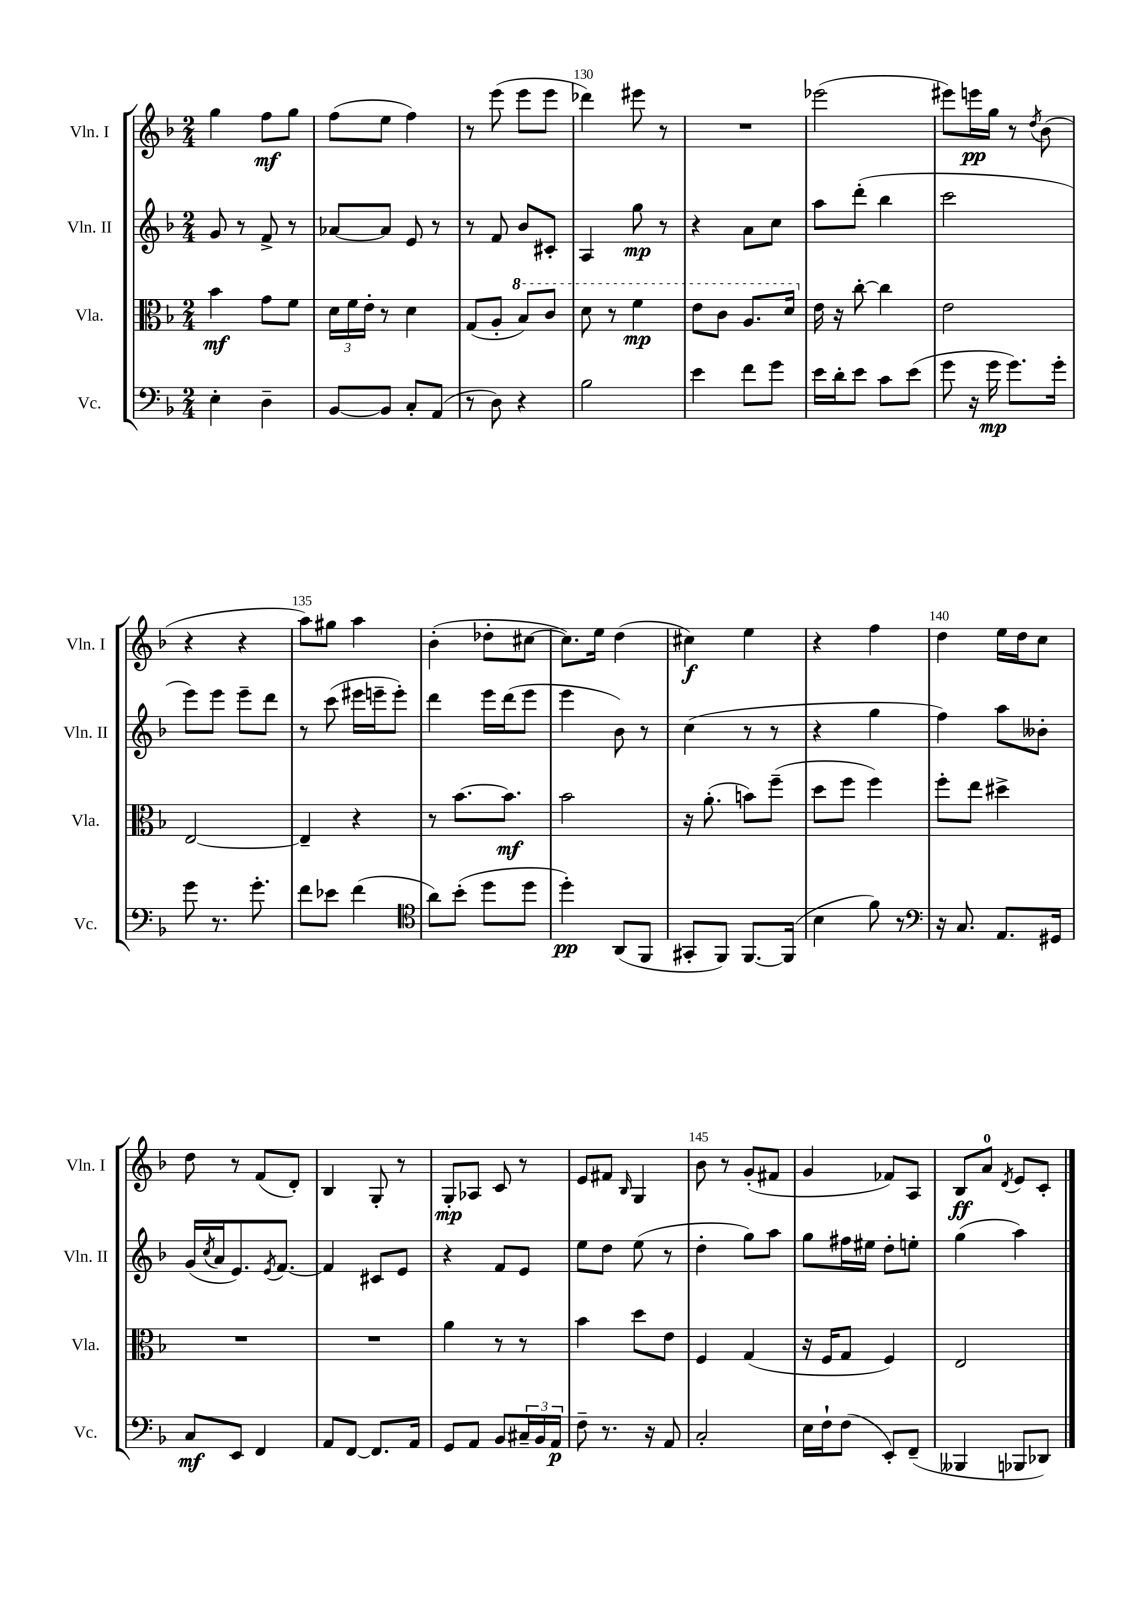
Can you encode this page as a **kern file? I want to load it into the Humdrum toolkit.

**kern	**kern	**kern	**kern
*staff4	*staff3	*staff2	*staff1
*clefF4	*clefC3	*clefG2	*clefG2
*k[b-]	*k[b-]	*k[b-]	*k[b-]
*M2/4	*M2/4	*M2/4	*M2/4
4E'	4b-	8g	4gg
.	.	8r	.
4D~	8g	8f^	8ff
.	8f	8r	8gg
=	=	=	=
[8BB-	24d	[8a-	(8ff
.	24f	.	.
.	24e'	.	.
8BB-]	8r	8a-]	8ee
8C'	4d	8e	4ff)
(8AA	.	8r	.
=	=	=	=
8r	(8G	8r	8r
8D)	8A'	8f	(8eee
4r	8b-)	8b-	8eee
.	8cc	8c#'	8eee
=	=	=	=
2B-	8dd	4A	4ddd-)
.	8r	.	.
.	4ff	8gg	8eee#
.	.	8r	8r
=	=	=	=
4e	8ee	4r	2r
.	8cc	.	.
8f	8.a	8a	.
8g	.	8cc	.
.	16dd	.	.
=	=	=	=
16e	16e	8aa	(2eee-
16d'	16r	.	.
8e	[8cc'	(8ddd'	.
8c	4cc]	4bb-	.
(8e	.	.	.
=	=	=	=
8g	2e	2ccc	8eee#)
16r	.	.	16eee
16g	.	.	16gg
8.g)	.	.	8r
.	.	.	8qdd
.	.	.	(8b-
16g'	.	.	.
=	=	=	=
8g	[2E	8eee)	4r
8.r	.	8eee	.
.	.	8eee~	4r
8.g'	.	.	.
.	.	8ddd	.
=	=	=	=
8f	4E~]	8r	8aa)
8e-	.	(8ccc	8gg#
(4f	4r	16eee#	4aa
.	.	16eee~	.
.	.	8eee')	.
=	=	=	=
*clefC4	*	*	*
8a)	8r	4ddd	(4b-'
(8b-'	[8.b-	.	.
8dd	.	16eee	8dd-'
.	8.b-]	(16ddd	.
8dd	.	8eee	[8cc#
=	=	=	=
4dd')	2b-	4eee	8.cc#])
.	.	.	16ee
(8AA	.	8b-)	(4dd
8FF	.	8r	.
=	=	=	=
8GG#'	16r	(4cc	4cc#)
.	(8.a'	.	.
8FF)	.	.	.
[8.FF	8b)	8r	4ee
.	(8ff~	8r	.
(16FF]	.	.	.
=	=	=	=
4B-	8dd	4r	4r
.	8ff	.	.
8f)	4ff)	4gg	4ff
8r	.	.	.
=	=	=	=
*clefF4	*	*	*
16r	8ff'	4ff)	4dd
8.C	.	.	.
.	8ee	.	.
8.AA	4dd#^	8aa	16ee
.	.	.	16dd
.	.	8b--'	8cc
16GG#	.	.	.
=	=	=	=
8C	2r	(16g	8dd
.	.	8qcc	.
.	.	16a	.
8EE	.	8.e)	8r
4FF	.	.	(8f
.	.	8qe	.
.	.	[8.f	.
.	.	.	8d')
=	=	=	=
8AA	2r	4f]	4B-
[8FF	.	.	.
8.FF]	.	8c#	8G'
.	.	8e	8r
16AA	.	.	.
=	=	=	=
8GG	4a	4r	8G'
8AA	.	.	8A-
8BB-	8r	8f	8c
24C#~	8r	8e	8r
24BB-	.	.	.
24AA	.	.	.
=	=	=	=
8F~	4b-	8ee	8e
8.r	.	8dd	8f#
.	.	.	16qqB-
.	8dd	(8ee	4G
16r	.	.	.
8AA	8e	8r	.
=	=	=	=
2C'	4F	4dd'	8b-
.	.	.	8r
.	(4G	8gg)	(8g'
.	.	8aa	8f#
=	=	=	=
16E	16r	8gg	4g
16F`	16F	.	.
(8F	8G	16ff#	.
.	.	16ee#	.
8EE')	4F)	8dd'	8f-)
(8FF~	.	8ee'	8A
=	=	=	=
4BBB--	2E	(4gg	8B-
.	.	.	8a
.	.	.	8qd
8BBB-	.	4aa)	8e
8DD-)	.	.	8c'
==	==	==	==
*-	*-	*-	*-
